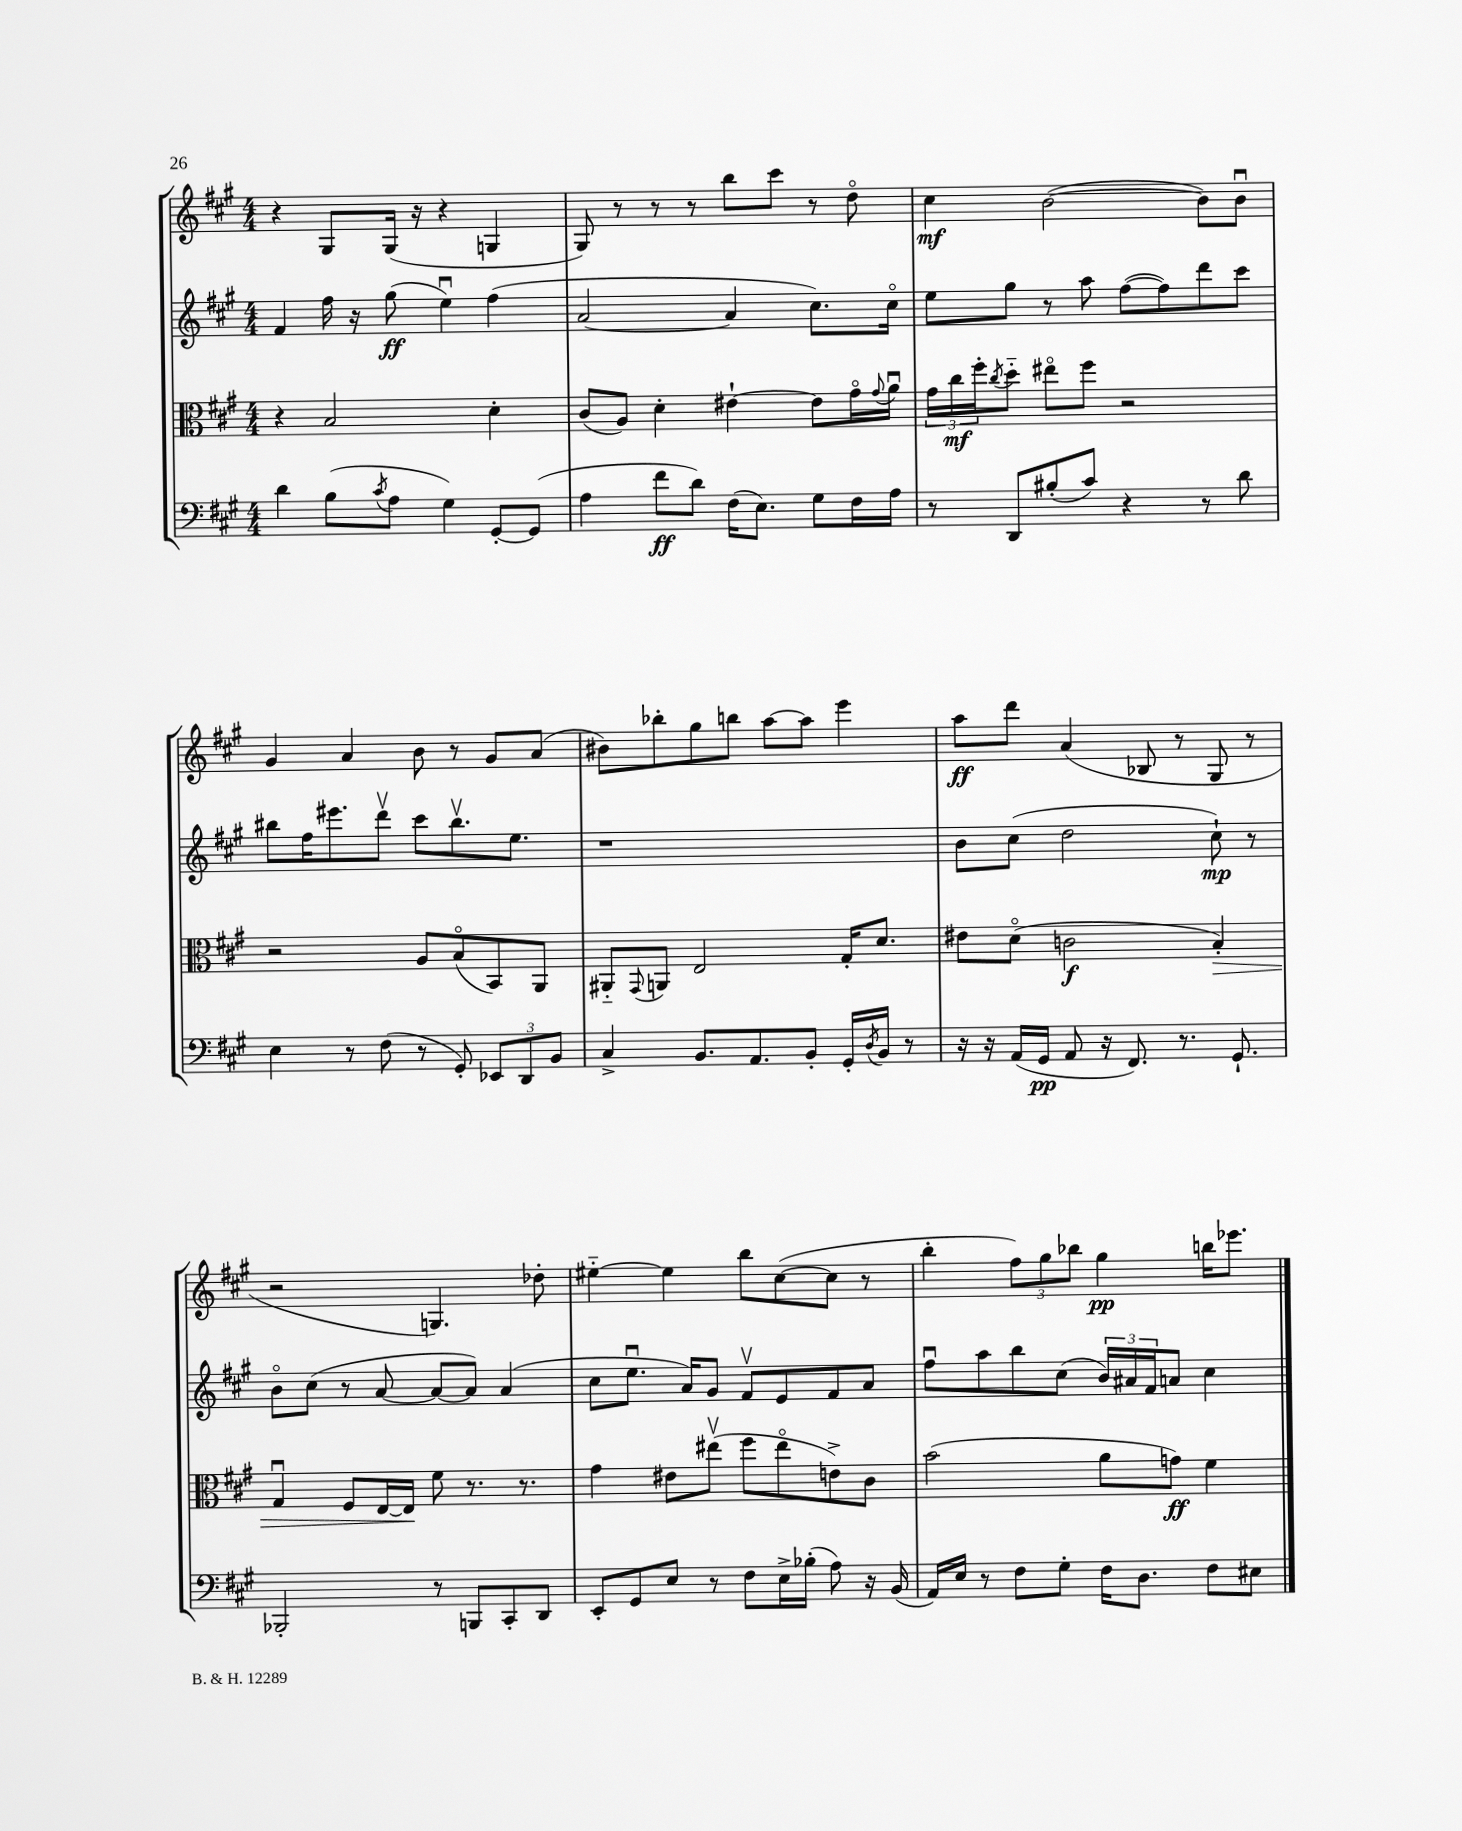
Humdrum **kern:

**kern	**kern	**kern	**kern
*staff4	*staff3	*staff2	*staff1
*clefF4	*clefC3	*clefG2	*clefG2
*k[f#c#g#]	*k[f#c#g#]	*k[f#c#g#]	*k[f#c#g#]
*M4/4	*M4/4	*M4/4	*M4/4
4d	4r	4f#	4r
(8B	2B	16ff#	8G#
.	.	16r	.
8qc#	.	.	.
8A	.	(8gg#	(16G#
.	.	.	16r
4G#)	.	4eeu)	4r
[8GG#'	4d'	(4ff#	4G
(8GG#]	.	.	.
=	=	=	=
4A	(8c#	[2a	8G#)
.	8A)	.	8r
8f#	4d'	.	8r
8d)	.	.	8r
(16F#	[4e#`	4a]	8bb
8.E)	.	.	.
.	.	.	8ccc#
8G#	8e#]	8.cc#)	8r
16F#	16g#o	.	8ddo
.	8qqg#	.	.
16A	16au	16cc#o	.
=	=	=	=
8r	24g#	8ee	4cc#
.	24cc#	.	.
.	24ff#'	.	.
.	8qcc#	.	.
8DD	8dd'~	8gg#	.
(8B#'	8ee#o	8r	([2b
8c#)	8ff#	8aa	.
4r	2r	([8ff#	.
.	.	8ff#])	.
8r	.	8ddd	8b])
8d	.	8ccc#	8bu
=	=	=	=
4E	2r	8bb#	4g#
.	.	16ff#	.
.	.	8.eee#	.
8r	.	.	4a
(8F#	.	8dddv	.
8r	8A	8ccc#	8b
8GG#')	(8Bo	8.bb#v	8r
12EE-	8BB)	.	8g#
.	.	8.ee	.
12DD	.	.	.
.	8AA	.	(8a
12BB	.	.	.
=	=	=	=
4C#^	8AA#'~	1r	8b#)
.	8qqGG#	.	.
.	8AA	.	8bb-'
8.BB	2E	.	8gg#
.	.	.	8bb
8.AA	.	.	.
.	.	.	[8aa
8BB'	.	.	8aa]
16GG#'	16G#'	.	4eee
8qD	.	.	.
16BB	8.d	.	.
8r	.	.	.
=	=	=	=
16r	8e#	8b	8aa
16r	.	.	.
(16AA	(8do	(8cc#	8ddd
16GG#	.	.	.
8AA	2c	2dd	(4a
16r	.	.	.
8.FF#)	.	.	.
.	.	.	8B-
8.r	.	.	8r
.	4B')	8cc#`)	8G#
8.GG#`	.	.	.
.	.	8r	8r
=	=	=	=
2BBB-'	4G#u	8bo	2r
.	.	(8cc#	.
.	8F#	8r	.
.	[16E	[8a	.
.	16E]	.	.
8r	8f#	8a_	4.G)
8BBB	8.r	8a])	.
8CC#'	.	(4a	.
.	8.r	.	.
8DD	.	.	8dd-'
=	=	=	=
8EE'	4g#	8cc#	[4ee#'~
8GG#	.	8.eeu	.
8E	8e#	.	4ee#]
.	.	16a)	.
8r	(8ee#v	8g#	.
8F#	8ff#	8f#v	8bb
16E^	8ee#o	8e	([8cc#
(16B-'	.	.	.
8A)	8e^)	8f#	8cc#]
16r	8c#	8a	8r
(16BB	.	.	.
=	=	=	=
16AA)	(2b	8ff#u	4bb'
16E	.	.	.
8r	.	8aa	.
8F#	.	8bb	12ff#)
.	.	.	12gg#
8G#'	.	(8cc#	.
.	.	.	12bb-
16F#	8a	24b)	4gg#
.	.	24a#	.
8.D	.	.	.
.	.	24f#	.
.	8g)	8a	.
8F#	4f#	4cc#	16bb
.	.	.	8.eee-
8E#	.	.	.
==	==	==	==
*-	*-	*-	*-
